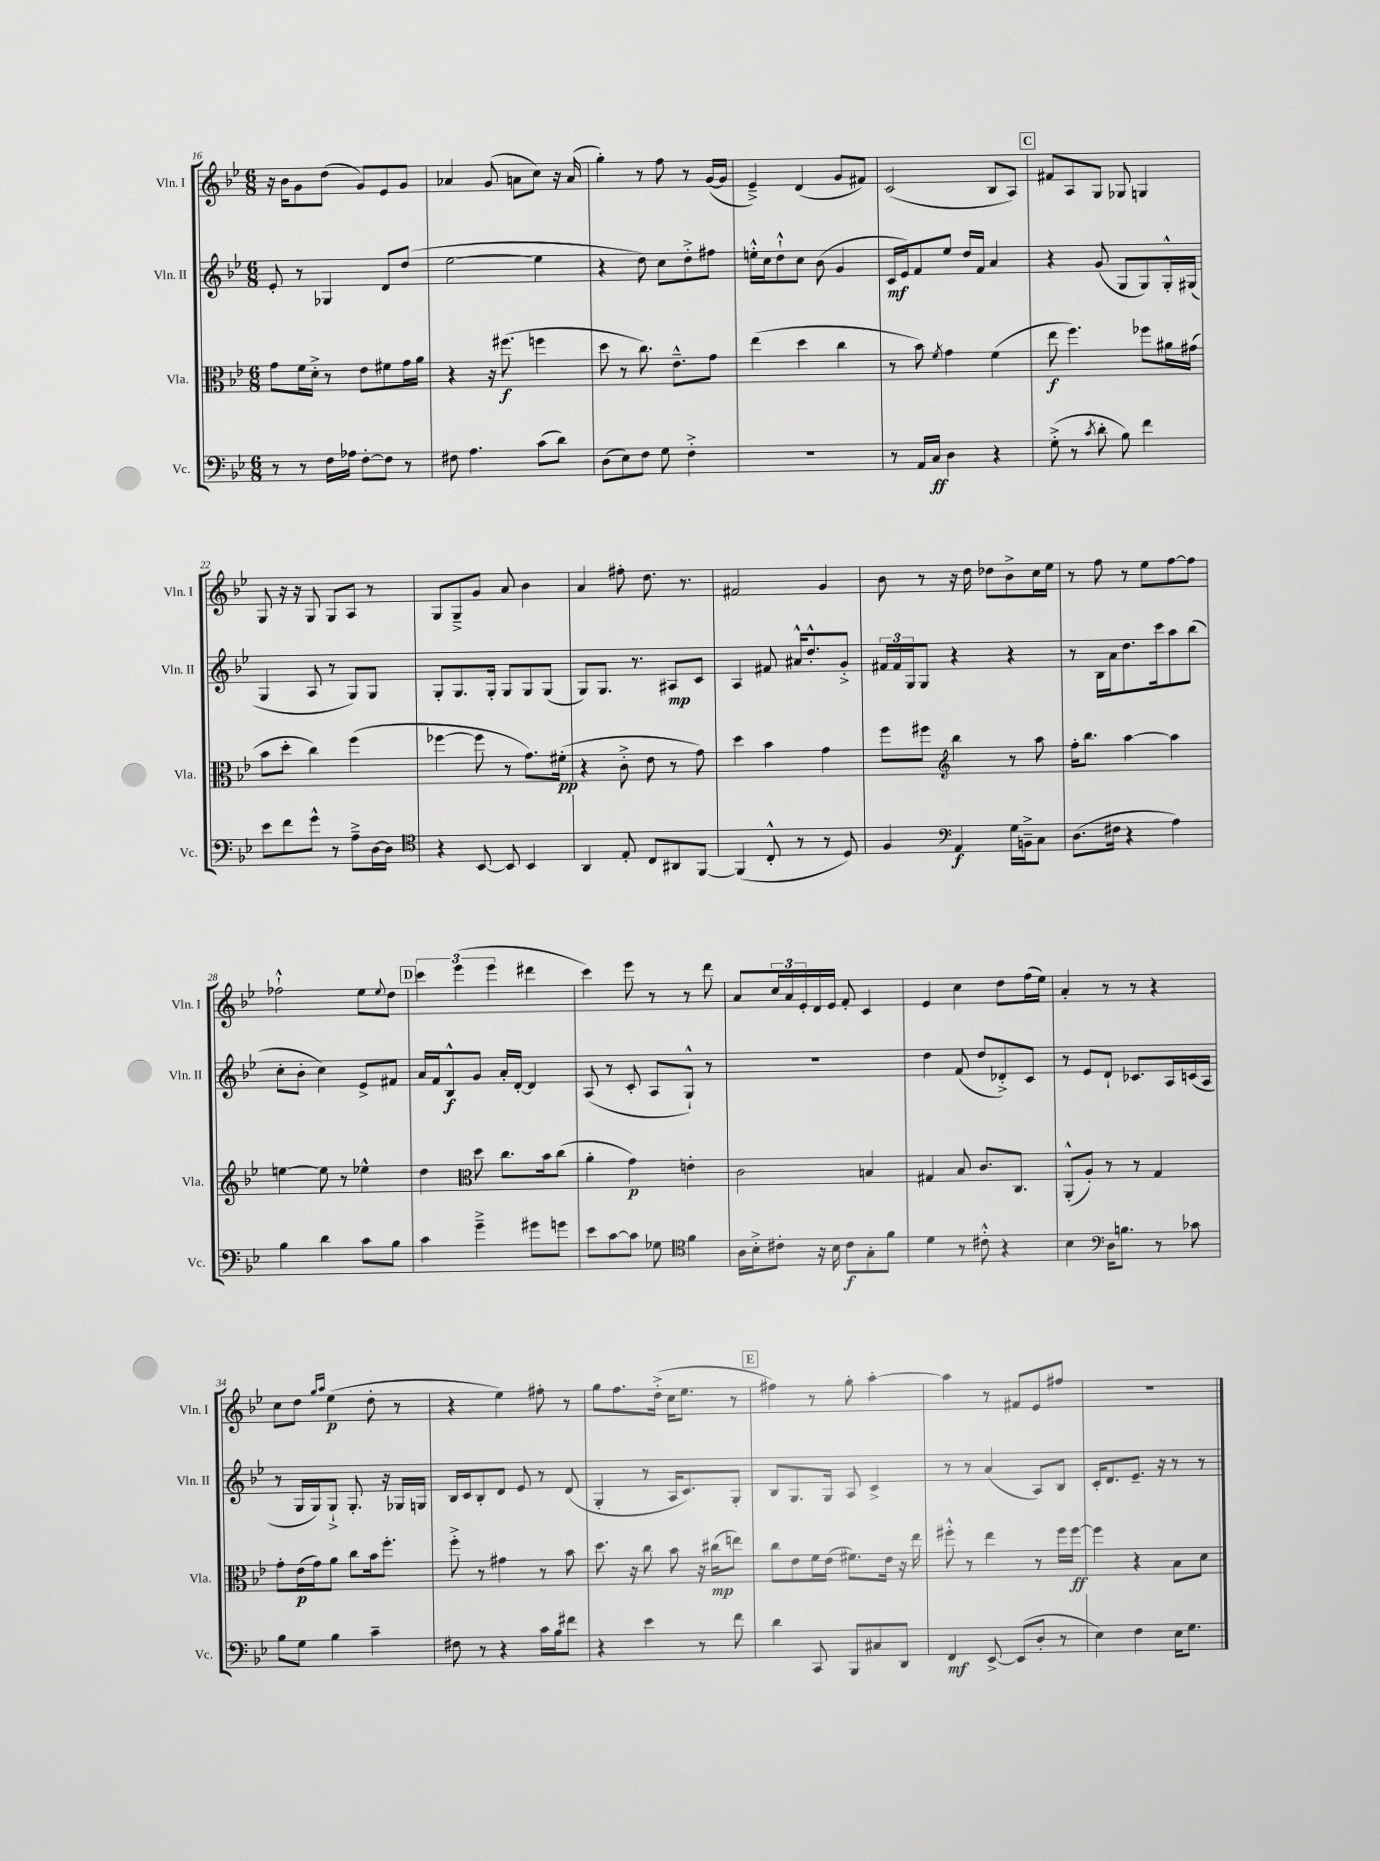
<<
\new StaffGroup <<
\new Staff = "s0" \with { instrumentName = "Vln. I" shortInstrumentName = "Vln. I" } {
    \clef treble \key bes \major \numericTimeSignature \time 6/8
    r16 bes'16 g'8 d''8( g'8) ees'8 g'8 |
    aes'4 g'8( a'8 c''8) r16 a'16( |
    g''4-.) r8 f''8 r8 g'16~( g'16 |
    ees'4--->) d'4( g'8 fis'8) |
    c'2( bes8 a8) |
    \mark \markup { \box "C" } fis'8 a8 g8 ges8 g4 |
    g8 r16 r16 g8 g8 a8 r8 |
    g8 g8---> g'8 a'8 bes'4 |
    a'4 fis''8-. d''8. r8. |
    fis'2 g'4 |
    bes'8 r8 r16 d''16 des''8 bes'8-> c''16 ees''16 |
    r8 f''8 r8 ees''8 f''8~ f''8 |
    fes''2-!-^ ees''8 \appoggiatura { ees''8 } d''8 |
    \mark \markup { \box "D" } \tuplet 3/2 { c'''4 ees'''4( ees'''4 } dis'''4 |
    c'''4) ees'''8 r8 r8 d'''8 |
    a'8 \tuplet 3/2 { c''16 a'16 ees'16-. } d'16 ees'16 f'8-. c'4 |
    ees'4 c''4 d''8 f''16( ees''16) |
    a'4-. r8 r8 r4 |
    c''8 d''8 \grace { g''16 a''16 } ees''4\p( d''8-. r8 |
    r4 ees''4) fis''8-. r8 |
    g''8 f''8. d''16-.->( c''16 ees''8. r8 |
    \mark \markup { \box "E" } fis''4) r8 g''8-. a''4~-. |
    a''4 r8 fis'8 ees'8 fis''8 |
    R2. \bar "|." |
}
\new Staff = "s1" \with { instrumentName = "Vln. II" shortInstrumentName = "Vln. II" } {
    \clef treble \key bes \major \numericTimeSignature \time 6/8
    ees'8-. r8 ges4 d'8 d''8( |
    ees''2~ ees''4 |
    r4 d''8) c''8 d''8-.-> fis''8 |
    e''16-.-^ c''16 d''8-!-^ c''8 bes'8( g'4 |
    c'16\mf ees'16) f'8 ees''8 d''16 f'16 a'4 |
    \mark \markup { \box "C" } r4 g'8( g8 g8) g16-.-^ gis16( |
    g4 a8 r8 g8) g8 |
    g8-. g8. g16-. g8 g8 g8( |
    g8) g8. r8. ais8\mp c'8 |
    a4 fis'8 ais'16-^ d''8.-.-^ g'8-.-> |
    \tuplet 3/2 { fis'16 fis'16 g16 } g8 r4 r4 |
    r8 bes16 a'16 d''8. c'''16 a''8 bes''8( |
    c''8-. bes'8-. c''4) ees'8-> fis'8 |
    \mark \markup { \box "D" } a'16 f'16 bes8-^\f g'8 a'16-. d'16~-. d'4 |
    a8( r8 c'8-. a8 g8-!-^) r8 |
    R2. |
    d''4 f'8( d''8 des'8-.->) c'8 |
    r8 ees'8 d'8-! ces'8. a16 c'16( a16 |
    r8 g16 g16) g8-!-> g8.-. r16 ges16 g16 |
    bes16 c'16 bes8-. d'8 ees'8 r8 d'8( |
    g4-. r8 a16 c'8.) g8-. |
    \mark \markup { \box "E" } bes8 g8. g16 a8 c'4-> |
    r8 r8 a'4( a8) bes8 |
    c'16-. d'8. ees'8.-- r16 r8 r8 \bar "|." |
}
\new Staff = "s2" \with { instrumentName = "Vla." shortInstrumentName = "Vla." } {
    \clef alto \key bes \major \numericTimeSignature \time 6/8
    g'8 f'16 d'16-.-> r8 ees'8 fis'8 g'16 a'16 |
    r4 r16 fis''8.\f( f''4 |
    d''8 r8 c''8.) ees'8.---^ g'8 |
    ees''4( d''4 c''4 |
    r8 bes'8) \acciaccatura { f'8 } g'4 f'4( |
    \mark \markup { \box "C" } ees''8\f f''4.) fes''8 ais'16 gis'16( |
    bes'8 d''8-. c''4) f''4( |
    fes''4~ fes''8 r8 g'8.) fis'16-.\pp( |
    r4 c'8-.-> ees'8 r8 g'8) |
    d''4 bes'4 g'4 |
    f''8 fis''8 \clef treble bes''4 r8 a''8 |
    f''16-. bes''8. a''4~ a''4 |
    e''4~ e''8 r8 ees''4-^ |
    \mark \markup { \box "D" } d''4 \clef alto d''8 c''8. bes'16 c''8( |
    a'4-. g'4\p) e'4-. |
    c'2 b4 |
    gis4 bes8 c'8. c8. |
    a,8-.-^( a8-.) r8 r8 g4 |
    g'8-. ees'16\p( g'16) a'8 c''8 bes'16 f''8.-. |
    f''8-.-> r8 gis'4 r8 bes'8 |
    d''8. r16 c''8 bes'8 r16 cis''16\mp( e''8) |
    \mark \markup { \box "E" } c''8 ees'8 f'16 ees'16( fis'8.) ees'16 r16 ees''16 |
    fis''8-.-^ r8 ees''4 r8 fis''16 fis''16~\ff |
    fis''4 r4 bes8 d'8 \bar "|." |
}
\new Staff = "s3" \with { instrumentName = "Vc." shortInstrumentName = "Vc." } {
    \clef bass \key bes \major \numericTimeSignature \time 6/8
    r8 r8 f16 aes16 f8~-. f8 r8 |
    fis8 a4. c'8( d'8) |
    d8( ees8) f8 g8 f4-.-> |
    R2. |
    r8 a,16 c16\ff d4 r4 |
    \mark \markup { \box "C" } g8-.->( r8 \acciaccatura { c'8 } d'8-. bes8) f'4 |
    ees'8 f'8 g'8-^ r8 a8---> d16~ d16 |
    \clef tenor r4 bes,8~ bes,8 bes,4 |
    a,4 ees8-. c8 ais,8 f,8~ |
    f,4( c8-.-^ r8 r8 d8) |
    f4 \clef bass a,4\f g16 b,16---> c8 |
    d8.( fis16 r4 a4) |
    bes4 d'4 c'8 bes8 |
    \mark \markup { \box "D" } c'4 g'4---> gis'8 g'8 |
    ees'8 c'8~ c'8 ges8 \clef tenor f'4 |
    a16 bes16-.-> cis'8-. r16 bes16 cis'8\f g8-. f'8 |
    d'4 r8 cis'8-.-^ r4 |
    bes4 \clef bass d16 b8. r8 ces'8 |
    bes8 g8 bes4 c'4-- |
    fis8 r8 r4 c'16 bes16 fis'8 |
    r4 ees'4 r8 f'8 |
    \mark \markup { \box "E" } d'4 c,8 bes,,8 cis8 d,8 |
    f,4\mf ees,8~-> ees,8( d8-. r8 |
    ees4) f4 ees16 g8. \bar "|." |
}
>>
>>
\layout { \context { \Score currentBarNumber = #16 } }
